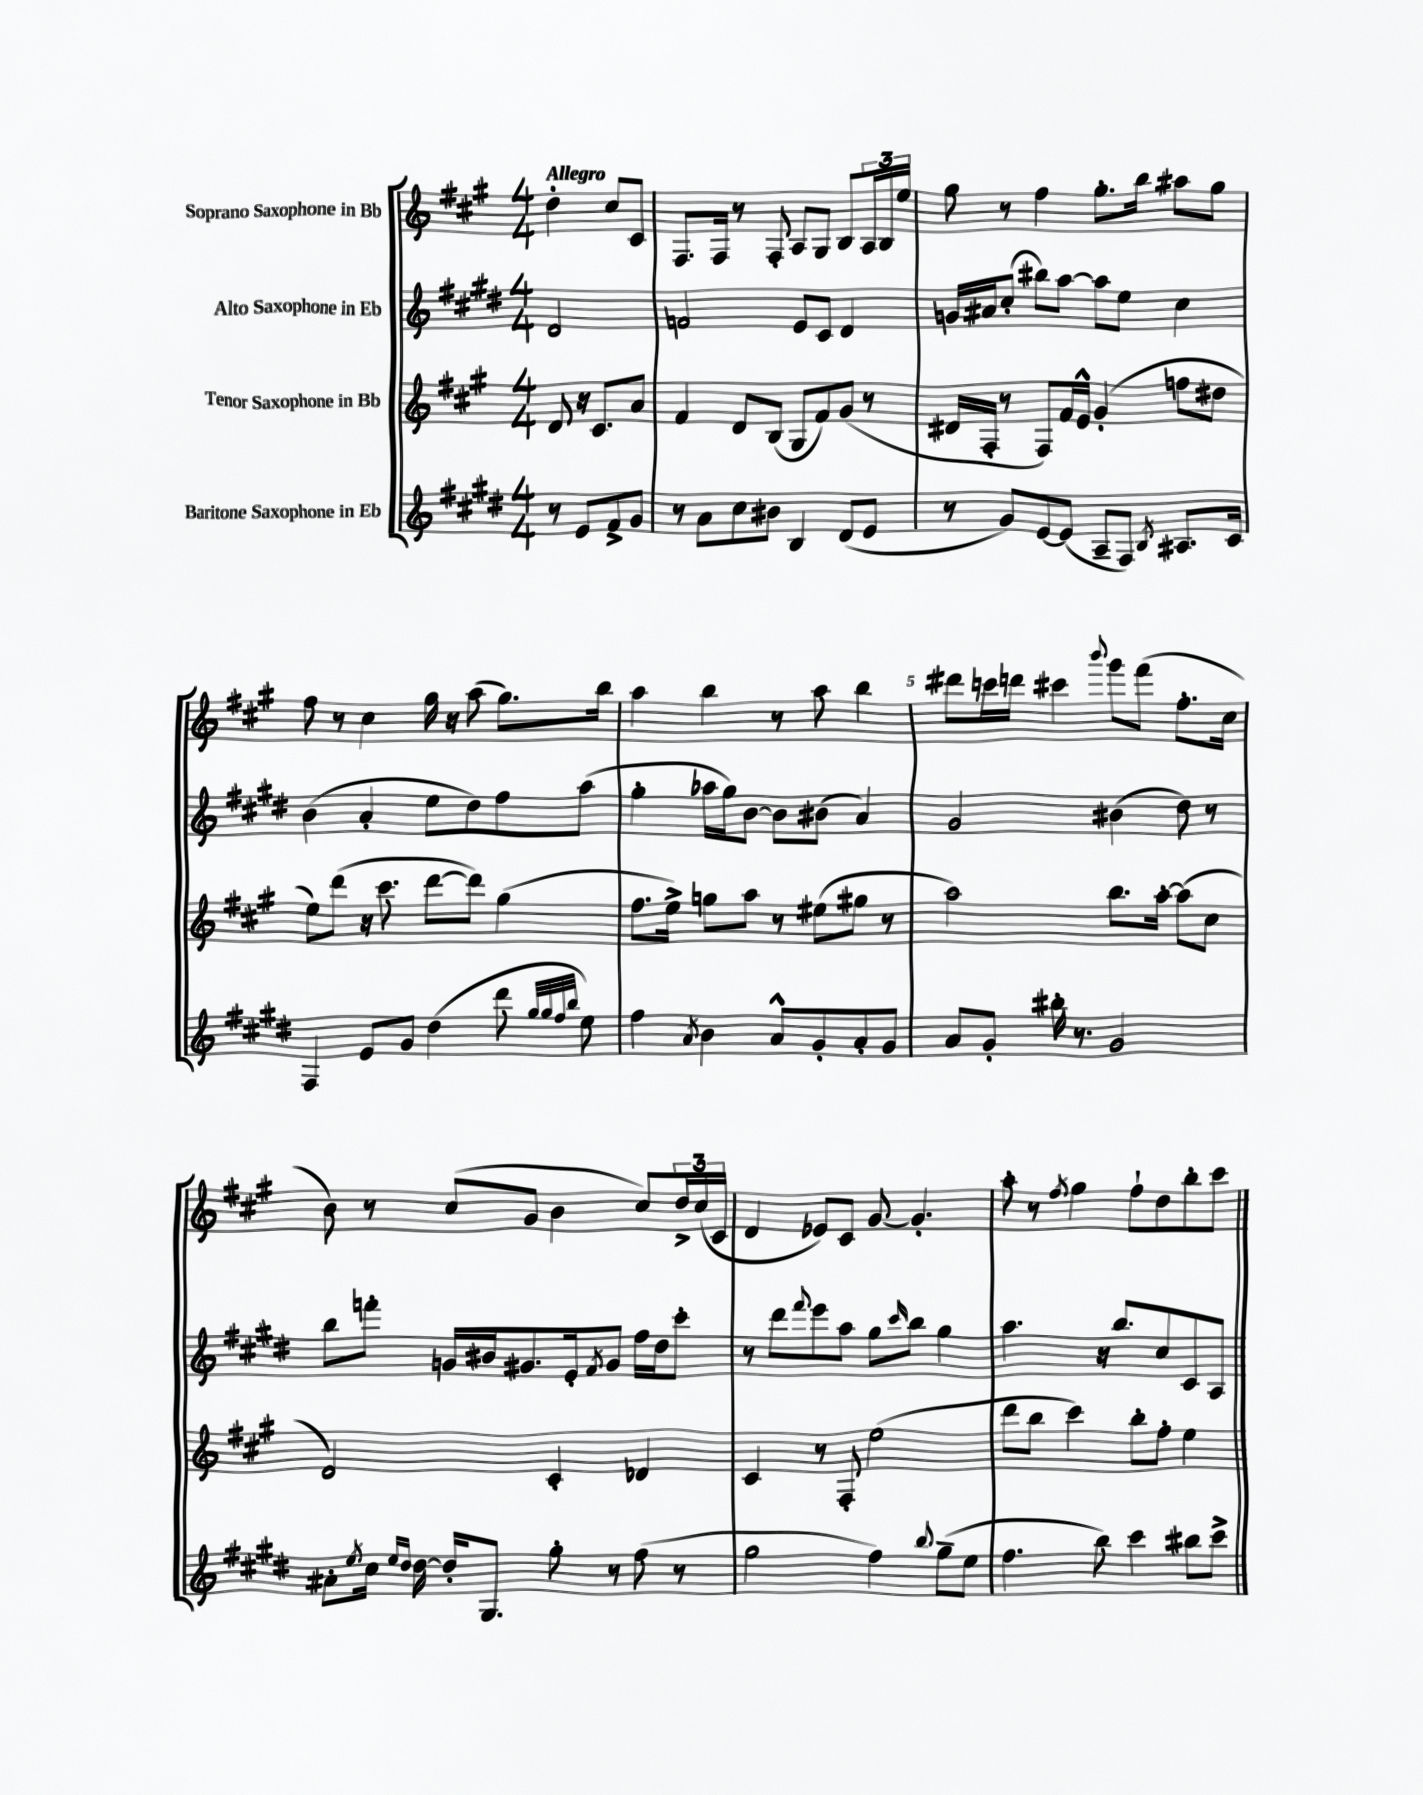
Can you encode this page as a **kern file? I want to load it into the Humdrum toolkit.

**kern	**kern	**kern	**kern
*part4	*part3	*part2	*part1
*staff4	*staff3	*staff2	*staff1
*I"Baritone Saxophone in Eb	*I"Tenor Saxophone in Bb	*I"Alto Saxophone in Eb	*I"Soprano Saxophone in Bb
*clefG2	*clefG2	*clefG2	*clefG2
*k[f#c#g#d#]	*k[f#c#g#]	*k[f#c#g#d#]	*k[f#c#g#]
*M4/4	*M4/4	*M4/4	*M4/4
=	=	=	=
!	!	!	!LO:TX:a:B:t=Allegro
8r	8d/	2d#/	4dd'\
8e/L	16r	.	.
.	8.c#/L	.	.
8f#^/	.	.	8cc#/L
8g#/J	8a/J	.	8c#/J
=1	=1	=1	=1
8r	4f#/	2fn/	8.F#/L
8a\L	.	.	.
.	.	.	16F#/Jk
8cc#\	8d/L	.	8r
8b#X\J	(8B/J	.	8F#'/
4B/	8G#/L	8e/L	8A/L
.	8f#/)	8c#/J	8G#/J
(8d#/L	(8g#/J	4d#/	8B/L
8e/J	8r	.	24A/L
.	.	.	24B/
.	.	.	24ee/JJ
=2	=2	=2	=2
8r	16d#X/LL	16gn/LL	8gg#\
.	16F#'/JJ	16a#X/J	.
8g#/L)	8r	(8cc#'/J	8r
[8e/	8F#/L)	8bb#X\L)	4ff#\
(8e/J]	16f#/L	[8aa\J	.
.	16e^^/JJ	.	.
8A~/L	(4g#'/	8aa\L]	8.gg#'\L
8F#/J)	.	8ee\J	.
.	.	.	16bb\Jk
8qB/	.	.	.
8.A#X/L	8ffn\L	4cc#\	8aa#X\L
.	8dd#X\J	.	8gg#\J
16c#/Jk	.	.	.
!!LO:LB:g=z
=3	=3	=3	=3
4F#/	8ee\L)	(4b\	8ff#\
.	(8ddd\J	.	8r
8e/L	16r	4a'/	4cc#\
.	8.ccc#\	.	.
8g#/J	.	.	.
(4dd#\	[8ddd\L	8ee\L	16gg#\
.	.	.	16r
.	8ddd\J])	8dd#\)	(8aa\
8ddd#\	(4gg#\	8ff#\	8.gg#\L)
32qqgg#/LLL	.	.	.
32qqgg#/	.	.	.
32qqff#/	.	.	.
32qqbb/JJJ	.	.	.
8ee\)	.	(8aa\J	.
.	.	.	16bb\Jk
=4	=4	=4	=4
4ff#\	8.ff#\L	4gg#'\	4aa\
.	16ee^\Jk)	.	.
8qa/	.	.	.
4b\	8ggn\L	16aa-X\LL	4bb\
.	.	16gg#\J)	.
.	8aa\J	[8b\J	.
8a^^/L	8r	8b\L]	8r
8g#'/	(8ee#X\L	(8b#X\J	8aa\
8a'/	8gg#X\J	4a/)	4bb\
8g#/J	8r	.	.
=5	=5	=5	=5
8a/L	2aa\)	2g#/	8ddd#X\L
8g#'/J	.	.	16cccn\L
.	.	.	16dddn\JJ
16bb#X'\	.	.	4ccc#X\
8.r	.	.	.
.	.	.	8qqbbb/
2g#/	8.bb\L	(4b#X\	8ggg#\L
.	.	.	(8fff#\J
.	[16aa'\Jk	.	.
.	(8aa\L]	8dd#\)	8.ff#'\L
.	8cc#\J	8r	.
.	.	.	16cc#\Jk
!!LO:LB:g=z
=6	=6	=6	=6
8a#X'\L	2d/)	8bb\L	8b\)
8qee/	.	.	.
16cc#\Jk	.	8fffn'\J	8r
16qqee/LL	.	.	.
16qqdd#/JJ	.	.	.
[16dd#\	.	.	.
16dd#'/KL]	.	16gn/LL	(8cc#/L
8.G#/J	.	16b#X/J	.
.	.	8.g#X/	8g#/J
8gg#'\	4c#'/	.	4b\
.	.	16e'/k	.
.	.	8qf#/	.
8r	.	8g#/J	.
(8ff#\	4d-X/	16ff#\LL	8cc#/L)
.	.	16dd#\J	.
8r	.	8ccc#'\J	24dd^/L
.	.	.	(24cc#/
.	.	.	24c#/JJ
=7	=7	=7	=7
2gg#\	4c#/	8r	4d/
.	.	8ddd#\L	.
.	.	8qqfff#/	.
.	8r	8eee\	8e-X/L)
.	8F#'/	8aa\J	8c#/J
4ff#\)	(2ee\	8gg#\L	[8g#/
.	.	16qqccc#/	.
.	.	8bb\J	4.g#'/]
8qqbb/	.	.	.
(8gg#~\L	.	4gg#\	.
8ee\J	.	.	.
=8	=8	=8	=8
4.ff#\	8ddd\L	4.aa\	8aa'\
.	8bb\J	.	8r
.	.	.	8qff#/
.	4ccc#\)	.	4gg#\
8bb\)	.	16r	.
.	.	8.bb/L	.
4ccc#\	8bb'\L	.	8ff#`\L
.	8ff#'\J	8cc#/	8dd\
8bb#X\L	4ee\	8c#/	8bb'\
8ccc#^\J	.	8A/J	8ccc#\J
==	==	==	==
*-	*-	*-	*-
